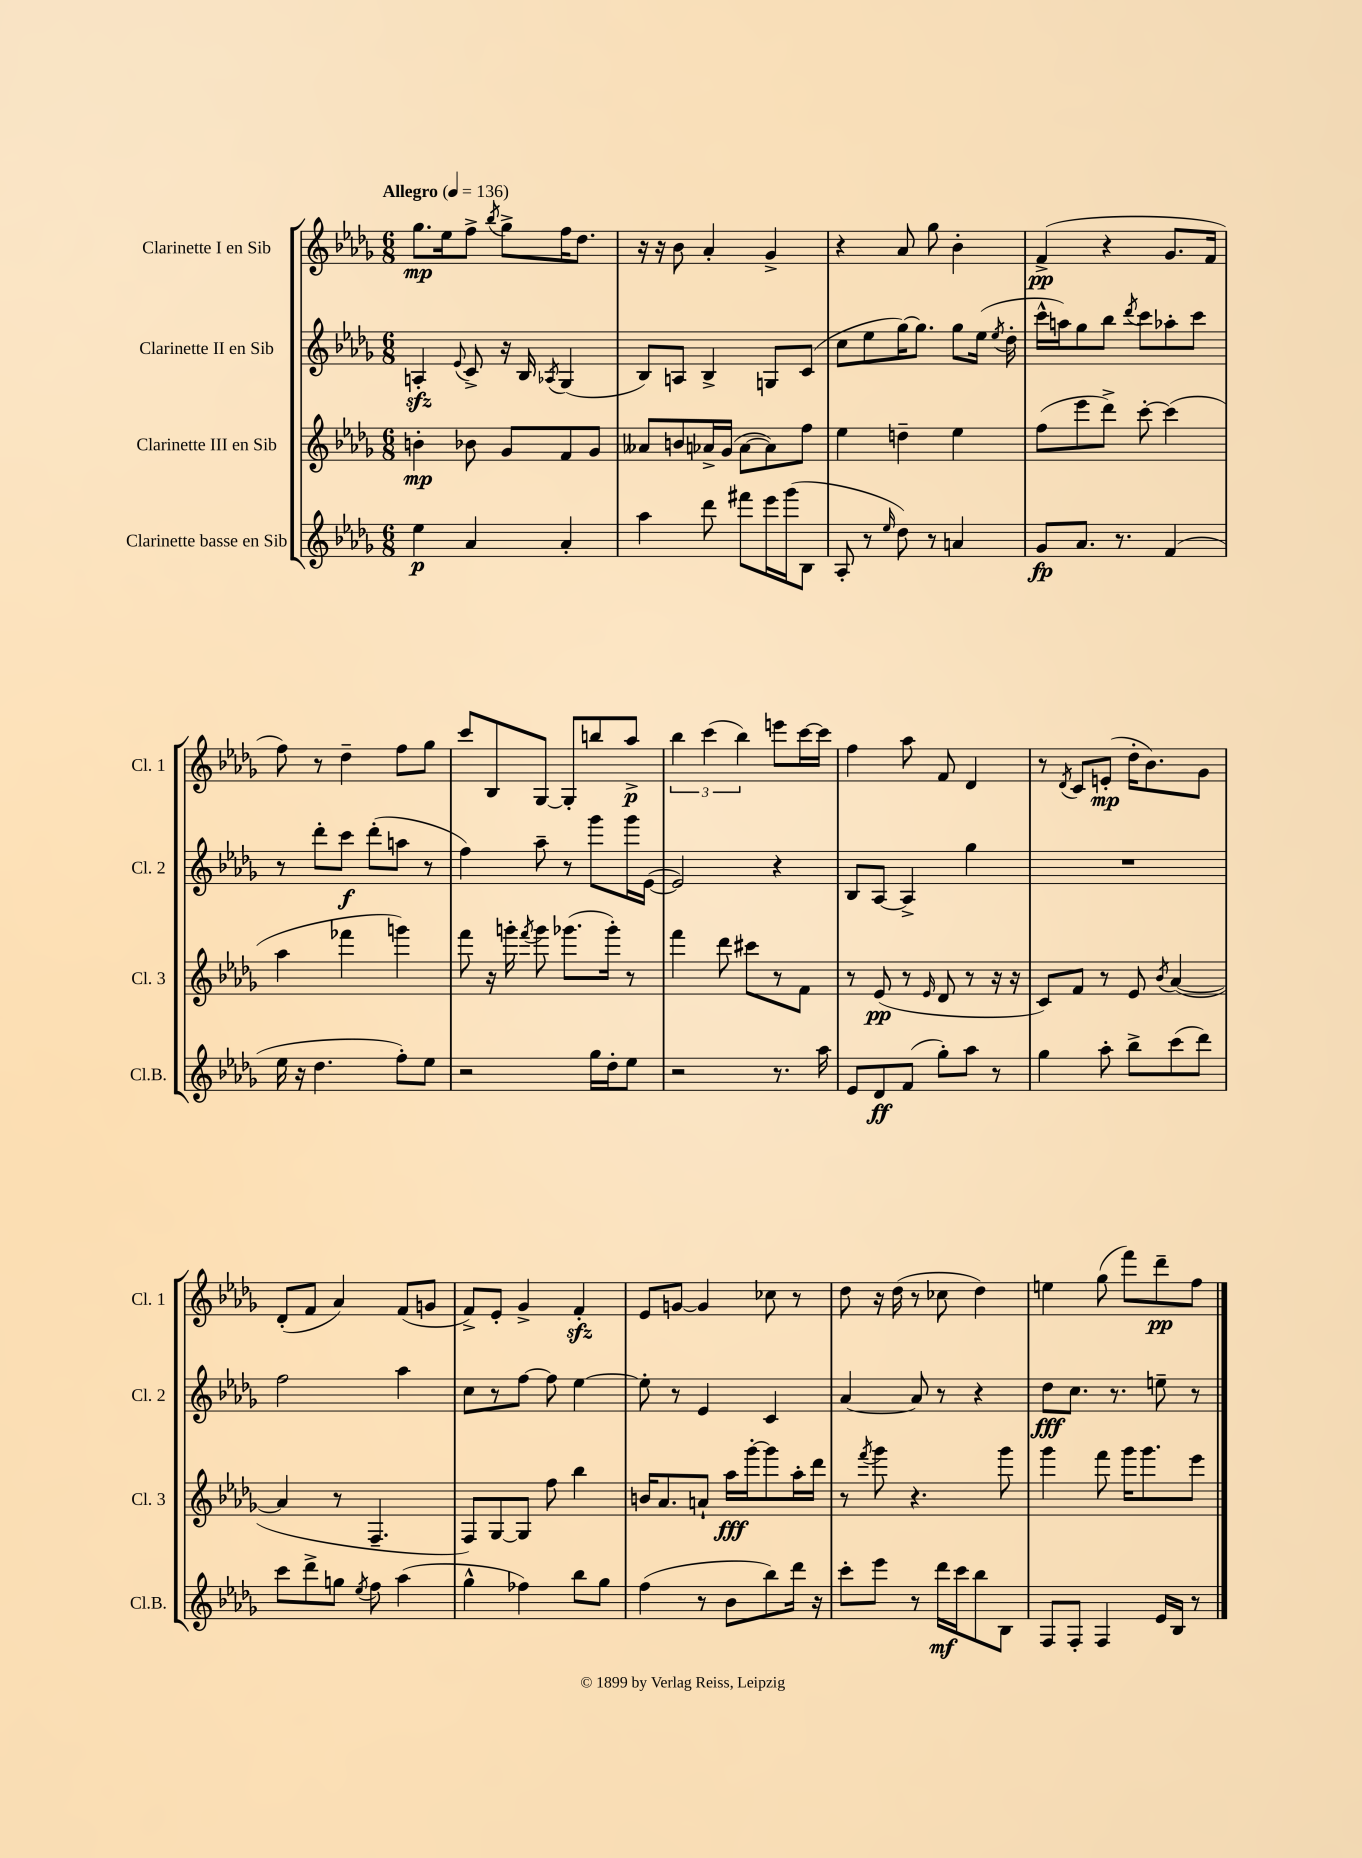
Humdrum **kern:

**kern	**dynam	**kern	**dynam	**kern	**dynam	**kern	**dynam
*part4	*part4	*part3	*part3	*part2	*part2	*part1	*part1
*staff4	*staff4	*staff3	*staff3	*staff2	*staff2	*staff1	*staff1
*I"Clarinette basse en Sib	*	*I"Clarinette III en Sib	*	*I"Clarinette II en Sib	*	*I"Clarinette I en Sib	*
*I'Cl.B.	*	*I'Cl. 3	*	*I'Cl. 2	*	*I'Cl. 1	*
*clefG2	*	*clefG2	*	*clefG2	*	*clefG2	*
*k[b-e-a-d-g-]	*	*k[b-e-a-d-g-]	*	*k[b-e-a-d-g-]	*	*k[b-e-a-d-g-]	*
*M6/8	*	*M6/8	*	*M6/8	*	*M6/8	*
*MM136	*	*MM136	*	*MM136	*	*MM136	*
=1	=1	=1	=1	=1	=1	=1	=1
!	!	!	!	!	!	!LO:TX:a:B:t=Allegro	!
4ee-\	p	4bn'\	mp	4Anzz'/	.	8.gg-\L	mp
.	.	.	.	.	.	16ee-\k	.
.	.	.	.	8qqe-/	.	.	.
4a-/	.	8b-X\	.	8c^/	.	8ff^\J	.
.	.	.	.	.	.	8qbb-/	.
.	.	8g-/L	.	16r	.	8gg-^\L	.
.	.	.	.	16B-/	.	.	.
.	.	.	.	8qA-X/	.	.	.
4a-'/	.	8f/	.	(4G-/	.	16ff\K	.
.	.	.	.	.	.	8.dd-\J	.
.	.	8g-/J	.	.	.	.	.
=2	=2	=2	=2	=2	=2	=2	=2
4aa-\	.	8a--X/L	.	8B-/L)	.	16r	.
.	.	.	.	.	.	16r	.
.	.	8bn/	.	8An/J	.	8b-\	.
8ddd-\	.	16a-X^/L	.	4B-^/	.	4a-'/	.
.	.	(16g-/JJ	.	.	.	.	.
8fff#X\L	.	[8a-\L	.	.	.	.	.
16eee-\L	.	8a-\])	.	8Gn/L	.	4g-^/	.
(16ggg-\J	.	.	.	.	.	.	.
8B-\J	.	8ff\J	.	(8c/J	.	.	.
=3	=3	=3	=3	=3	=3	=3	=3
8A-'/	.	4ee-\	.	8cc\L	.	4r	.
8r	.	.	.	8ee-\	.	.	.
16qqee-/	.	.	.	.	.	.	.
8dd-\)	.	4ddn~\	.	[16gg-\K)	.	8a-/	.
.	.	.	.	8.gg-\J]	.	.	.
8r	.	.	.	.	.	8gg-\	.
4an/	.	4ee-\	.	8gg-\L	.	4b-'\	.
.	.	.	.	(16ee-\Jk	.	.	.
.	.	.	.	8qee-/	.	.	.
.	.	.	.	16dd-'\	.	.	.
=4	=4	=4	=4	=4	=4	=4	=4
8g-/L	fp	(8ff\L	.	16ccc^^\LL	.	(4f^/	pp
.	.	.	.	16aan\J)	.	.	.
8.a-/J	.	8eee-\	.	8gg-\	.	.	.
.	.	8ddd-^\J)	.	8bb-\J	.	4r	.
8.r	.	.	.	.	.	.	.
.	.	.	.	8qddd-/	.	.	.
.	.	[8ccc'\	.	8ccc\L	.	.	.
(4f/	.	(4ccc\]	.	8aa-X'\	.	8.g-/L	.
.	.	.	.	8ccc\J	.	.	.
.	.	.	.	.	.	16f/Jk	.
!!LO:LB:g=z
=5	=5	=5	=5	=5	=5	=5	=5
16ee-\	.	4aa-\	.	8r	.	8ff\)	.
16r	.	.	.	.	.	.	.
4.dd-\	.	.	.	8ddd-'\L	.	8r	.
.	.	4fff-X\	.	8ccc\J	f	4dd-~\	.
.	.	.	.	(8ddd-'\L	.	.	.
8ff'\L)	.	4gggn\)	.	8aan\J	.	8ff\L	.
8ee-\J	.	.	.	8r	.	8gg-\J	.
=6	=6	=6	=6	=6	=6	=6	=6
2r	.	8fff\	.	4ff\)	.	8ccc/L	.
.	.	16r	.	.	.	8B-/	.
.	.	16gggn'\	.	.	.	.	.
.	.	8qfff/	.	.	.	.	.
.	.	8ggg\	.	8aa-~\	.	[8G-/J	.
.	.	(8.ggg-X\L	.	8r	.	8G-'/L]	.
16gg-\LL	.	.	.	8ggg-\L	.	8bbn/	.
16dd-'\J	.	16ggg-'\Jk)	.	.	.	.	.
8ee-\J	.	8r	.	16ggg-\L	.	8aa-^/J	p
.	.	.	.	([16e-\JJ	.	.	.
=7	=7	=7	=7	=7	=7	=7	=7
2r	.	4fff\	.	2e-/])	.	6bb-\	.
.	.	.	.	.	.	(6ccc\	.
.	.	8ddd-\	.	.	.	.	.
.	.	.	.	.	.	6bb-\)	.
.	.	8ccc#X\L	.	.	.	.	.
8.r	.	8r	.	4r	.	8eeen\L	.
.	.	8f\J	.	.	.	[16ccc\L	.
16aa-\	.	.	.	.	.	16ccc\JJ]	.
=8	=8	=8	=8	=8	=8	=8	=8
8e-/L	.	8r	.	8B-/L	.	4ff\	.
8d-/	ff	(8e-/	pp	[8A-/J	.	.	.
(8f/J	.	8r	.	4A-^/]	.	8aa-\	.
.	.	16qqe-/	.	.	.	.	.
8gg-'\L)	.	8d-/	.	.	.	8f/	.
8aa-\J	.	8r	.	4gg-\	.	4d-/	.
8r	.	16r	.	.	.	.	.
.	.	16r	.	.	.	.	.
=9	=9	=9	=9	=9	=9	=9	=9
4gg-\	.	8c/L)	.	2.r	.	8r	.
.	.	.	.	.	.	8qd-/	.
.	.	8f/J	.	.	.	8c/L	.
8aa-'\	.	8r	.	.	.	(8en'/J	mp
8bb-^\L	.	8e-/	.	.	.	16dd-'\KL	.
.	.	.	.	.	.	8.b-\)	.
.	.	8qb-/	.	.	.	.	.
(8ccc\	.	([4a-/	.	.	.	.	.
8ddd-\J)	.	.	.	.	.	8g-\J	.
!!LO:LB:g=z
=10	=10	=10	=10	=10	=10	=10	=10
8ccc\L	.	4a-/]	.	2ff\	.	(8d-'/L	.
8ddd-^\	.	.	.	.	.	8f/J	.
8ggn\J	.	8r	.	.	.	4a-/)	.
8qee-/	.	.	.	.	.	.	.
8ff\	.	4.F~/	.	.	.	.	.
(4aa-\	.	.	.	4aa-\	.	(8f/L	.
.	.	.	.	.	.	8gn/J	.
=11	=11	=11	=11	=11	=11	=11	=11
4gg-^^\	.	8F/L)	.	8cc\L	.	8f^/L)	.
.	.	[8G-/	.	8r	.	8e-'/J	.
4ff-X\)	.	8G-/J]	.	[8ff\J	.	4g-^/	.
.	.	8ff\	.	8ff\]	.	.	.
8bb-\L	.	4bb-\	.	[4ee-\	.	4fzz'/	.
8gg-\J	.	.	.	.	.	.	.
=12	=12	=12	=12	=12	=12	=12	=12
(4ff\	.	16bn/KL	.	8ee-'\]	.	8e-/L	.
.	.	8.a-/	.	.	.	.	.
.	.	.	.	8r	.	[8gn/J	.
8r	.	8an`/J	.	4e-/	.	4g/]	.
8b-\L	.	16aa-\LL	fff	.	.	.	.
.	.	[16ggg-'\J	.	.	.	.	.
8bb-\)	.	8ggg-\]	.	4c/	.	8cc-X\	.
16ddd-\Jk	.	16aa-'\L	.	.	.	8r	.
16r	.	16ddd-\JJ	.	.	.	.	.
=13	=13	=13	=13	=13	=13	=13	=13
8ccc'\L	.	8r	.	[4a-/	.	8dd-\	.
.	.	8qfff/	.	.	.	.	.
8eee-\J	.	8ggg-\	.	.	.	16r	.
.	.	.	.	.	.	(16dd-\	.
8r	.	4.r	.	8a-/]	.	8r	.
16ddd-\LL	mf	.	.	8r	.	8cc-X\	.
16ccc\J	.	.	.	.	.	.	.
8bb-\	.	.	.	4r	.	4dd-\)	.
8B-\J	.	8ggg-\	.	.	.	.	.
=14	=14	=14	=14	=14	=14	=14	=14
8F/L	.	4ggg-\	.	8dd-\L	fff	4een\	.
8F'/J	.	.	.	8.cc\J	.	.	.
4F/	.	8fff\	.	.	.	(8gg-\	.
.	.	.	.	8.r	.	.	.
.	.	16ggg-\KL	.	.	.	8fff\L)	.
.	.	8.ggg-\	.	.	.	.	.
16e-/LL	.	.	.	8een~\	.	8ddd-~\	pp
16B-/JJ	.	.	.	.	.	.	.
8r	.	8eee-\J	.	8r	.	8ff\J	.
==	==	==	==	==	==	==	==
*-	*-	*-	*-	*-	*-	*-	*-
